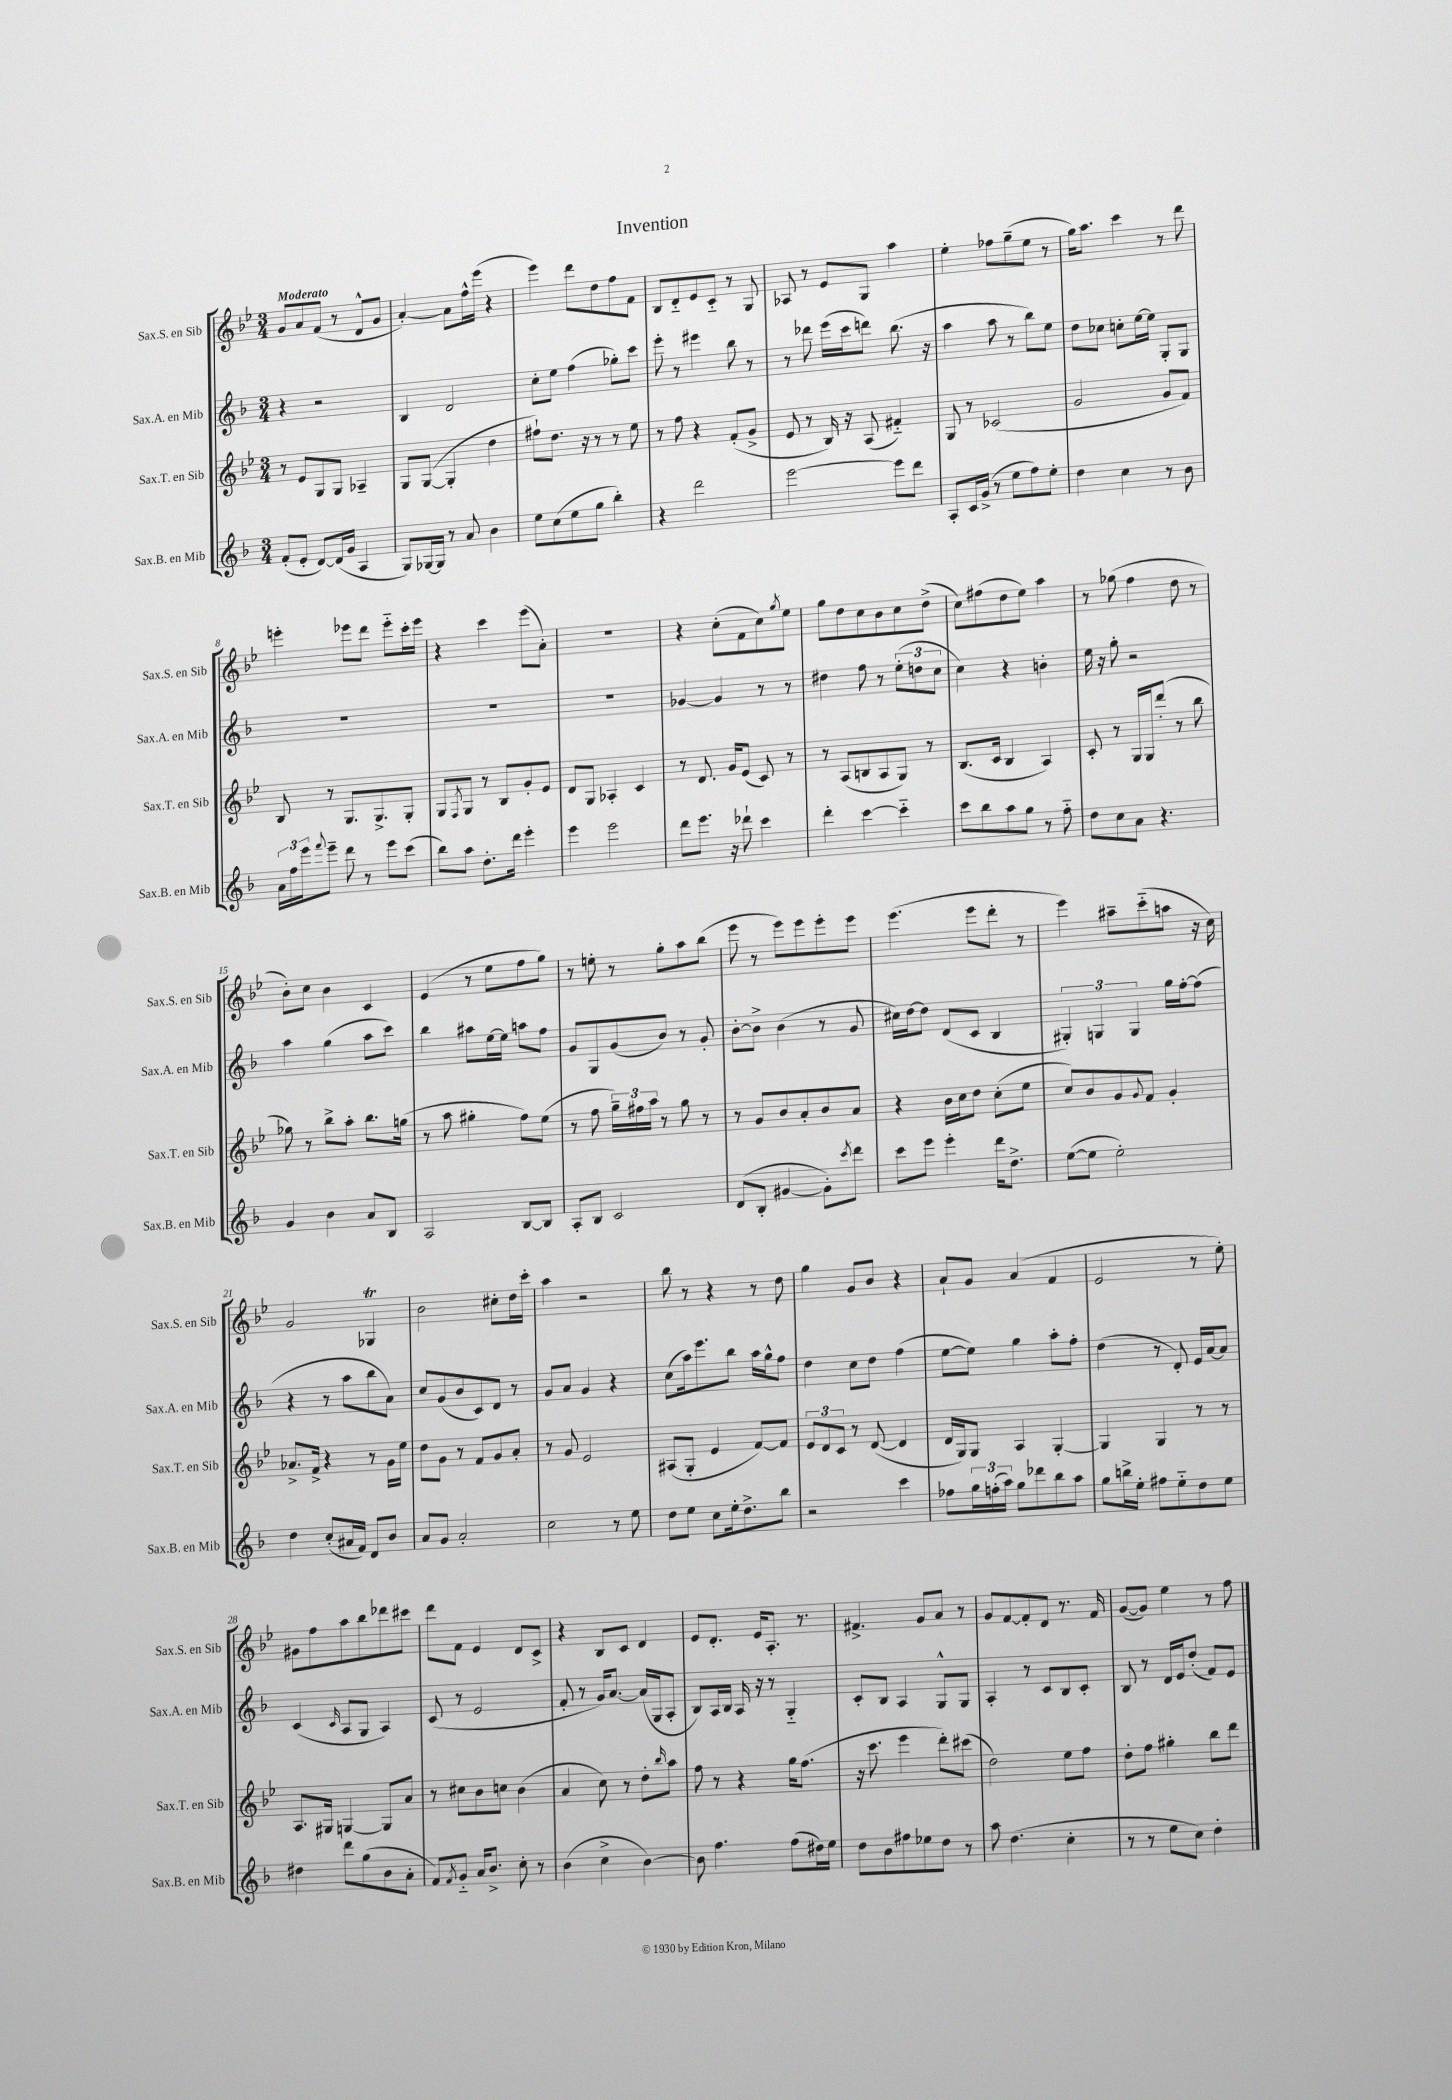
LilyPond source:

\header { title = "Invention" }
<<
\new StaffGroup <<
\new Staff = "s0" \with { instrumentName = "Sax.S. en Sib" shortInstrumentName = "Sax.S. en Sib" } {
    \clef treble \key bes \major \numericTimeSignature \time 3/4 \tempo "Moderato"
    g'8 a'8 f'8( r8 d'8-^ g'8 |
    a'4~-.) a'8 f''16-^ ees'''16( r4 |
    ees'''4) d'''8 d''8 f''8 f'8 |
    bes8 d'8-_ ees'8 c'8-_ r8 g8 |
    aes8 r8 ees'8 g8 a''4 |
    ees''4-. fes''8 g''8--( ees''8 r8 |
    g''16) a''8. c'''4 r8 d'''8 |
    e'''4-. ees'''8 d'''8 ees'''8-_ c'''16-. ees'''16 |
    r4 c'''4 ees'''8( a'8-.) |
    R2. |
    r4 c''8-.( f'8 c''8) \acciaccatura { g''8 } ees''8 |
    g''8 d''8 c''8 bes'8 c''8 d''8->( |
    c''8) fis''8( d''8 ees''8) a''4 |
    r8 ges''8( f''4 d''8 r8 |
    bes'8-.) c''8 bes'4 c'4 |
    ees'4( r8 ees''8 f''8 g''8) |
    r8 e''8-. r8 g''8-. a''8 bes''8( |
    ees'''8 r8 ees'''8) ees'''8 ees'''8-. ees'''8 |
    ees'''4.( ees'''8 d'''8-. r8 |
    ees'''4) ais''8-- c'''8-_( a''8 r16 c''16) |
    g'2 ges4\trill |
    bes'2 cis''8-. d''16 c'''16-. |
    a''4 r2 |
    bes''8 r8 r4 r8 d''8 |
    g''4 g'8 bes'8 r4 |
    a'8-! g'8 a'4( f'4 |
    ees'2 r8 ees''8-.) |
    gis'8 f''8 a''8 bes''8 des'''8 cis'''8 |
    d'''8 f'8 ees'4 d'8 c'8-> |
    r4 bes8 c'8 d'4 |
    ees'8 d'8.-. ees'16 a8.-. r8. |
    fis'4.-> g'8 a'8 r8 |
    g'8 f'8~ f'8-. d'8 r8. f'16 |
    g'8~( g'8) ees''4 r8 f''8 \bar "|." |
}
\new Staff = "s1" \with { instrumentName = "Sax.A. en Mib" shortInstrumentName = "Sax.A. en Mib" } {
    \clef treble \key f \major \numericTimeSignature \time 3/4
    r4 r2 |
    bes4 d'2 |
    c''8-. e''8 f''4( ges''8-.) c'''8 |
    e'''8-. r8 eis'''4 bes''8 r8 |
    r8 des'''8 e'''16( c'''16 d'''8) bes''8.( r16 |
    a''4 a''8 r8 bes''8) e''8 |
    d''8 ces''8 c''8-. e''16~ e''16 g8-. g8 |
    R2. |
    R2. |
    R2. |
    ges'4~ ges'4 r8 r8 |
    dis''4 f''8 r8 \tuplet 3/2 { e''8-.( d''8 c''8 } |
    c''4) r4 b'4-. |
    e''16 r16 g''8-. r2 |
    a''4 g''4( a''8 c'''8) |
    bes''4 ais''8 e''16~ e''16 a''8 f''8 |
    g'8 g8 g'8( bes'8) r8 g'8-. |
    bes'8~-. bes'8-> bes'4( r8 g'8 |
    cis''16) d''16~ d''8 d'8( c'8 bes4 |
    \tuplet 3/2 { gis4-.) g4 g4 } g''16 f''16~-. f''8( |
    r4 r8 a''8 bes''8 a'8) |
    c''8 g'8( bes'8 c'8) d'8 r8 |
    g'8 a'8 g'4 r4 |
    c''8( a''16) e'''8. bes''8 a''16 g''16-^ f''8 |
    d''4 c''8 d''8 f''4( |
    e''8~ e''8) g''4 a''8-. f''8-. |
    d''4( r8 d'8-.) e'16 a'16~ a'8 |
    c'4( \grace { c'16 } a8 g8 a4) |
    c'8( r8 e'2 |
    f'8-. r8 g'16) a'8.~ a'16( g16 a8-. |
    bes8) a16 bes16 a16 r16 r8 g4-_ |
    c'8-. bes8 a4 g8-^ g8 |
    a4-. r8 c'8 bes8 c'8-. |
    bes8 r8 d'16 e'16 d''8-.( f'8) e'8 \bar "|." |
}
\new Staff = "s2" \with { instrumentName = "Sax.T. en Sib" shortInstrumentName = "Sax.T. en Sib" } {
    \clef treble \key bes \major \numericTimeSignature \time 3/4
    r8 ees'8 g8 g8 aes4-- |
    g8 g8~( g4-. d''4 |
    fis''8-!) d''8. r16 r8 r8 ees''8 |
    r8 f''8 r4 f'8-.( g'8-> |
    ees'8 r8 bes16) r16 a8( fis'4-_) |
    g8 r8 ces'2( |
    g'2 g'8 f'8) |
    bes8 r8 g8. g8.-> g8-. |
    g8 \acciaccatura { f8 } g8 r8 bes8 g'8-. ees'8 |
    d'8 g8 aes4-. c'4 |
    r8 d'8. g'16 ees'8( c'8) r8 |
    r8 a8( b8 a8 g8) r8 |
    bes8.( c'16 bes4 a4) |
    c'8-. r8 g16 g16 d'''8-.( r8 bes''8 |
    ges''8) r8 bes''8-> a''8-. bes''8. g''16( |
    r8 a''8 gis''4-. f''8) ees''8( |
    r8 f''8 \tuplet 3/2 { g''16--) fis''16 a''16 } r8 g''8 r8 |
    r8 g'8 bes'8 a'8-. bes'8 a'8 |
    r4 bes'16 c''16 d''8 c''8-.( ees''8 |
    c''8) bes'8 g'8 \appoggiatura { g'8 } f'8 g'4-. |
    aes'8.-> f'16-> r4 r8 g'16 ees''16 |
    d''8 g'8 r8 f'8 g'8 a'8-. |
    r8 g'8 ees'2 |
    ais8( g8-. ees'4 f'8~) f'8 |
    \tuplet 3/2 { ees'8 d'8 c'8 } r8 d'8~( d'4 |
    d'16 g16) g8 a4 g4~-. |
    g4 g4 r8 r8 |
    a8. gis16 g4~ g8 a'8 |
    r8 cis''8 bes'8 c''8 bes'4( |
    a'4 c''8) r8 d''8-. \grace { bes''16 } a''8 |
    f''8 r8 r4 g''16 f''8.( |
    r16 c'''8. ees'''4 d'''8-.) cis'''8( |
    d''2) ees''8 f''8 |
    d''8-. f''8 gis''4-. bes''8 d'''8 \bar "|." |
}
\new Staff = "s3" \with { instrumentName = "Sax.B. en Mib" shortInstrumentName = "Sax.B. en Mib" } {
    \clef treble \key f \major \numericTimeSignature \time 3/4
    f'8-.( e'8-. d'8~) d'16( g'16 a4 |
    g8) ges16~ ges16 r8 a'8 bes'4 |
    e''8 c''8( e''8 g''8 bes''4-.) |
    r4 d'''2 |
    e'''2~ e'''8 d'''8 |
    a8-. c'16 g'16->( r8 e''8 f''8) e''8-. |
    d''4 c''4 r8 bes'8 |
    \tuplet 3/2 { a'16 f''16 e'''16 } \appoggiatura { f'''8 } e'''8-- d'''8 r8 e'''8 c'''8( |
    bes''8) a''8 d''8.-. d'''16 e'''4-. |
    e'''4 e'''2 |
    d'''8 e'''8. r16 des'''8-! c'''4 |
    d'''4-. c'''4~ c'''4-_ |
    c'''8 bes''8 a''8 g''8 r8 f''8-_ |
    d''8 c''8 a'8 r4. |
    g'4 bes'4 a'8 bes8 |
    a2 bes8~ bes8 |
    a8-. bes8 c'2 |
    d'8( bes8-. gis'4~ gis'8-.) \acciaccatura { c'''8 } d'''8 |
    c'''8 e'''8 e'''4-. d'''16 d''8.-> |
    e''8~( e''8 e''2-.) |
    d''4 c''8-.( ais'16 f'16) d'8 bes'8 |
    a'8 g'8 a'2-. |
    c''2 r8 e''8 |
    d''8 e''8 c''8 e''16-. d''8.-> bes''8 |
    r2 c'''4 |
    fes''8 \tuplet 3/2 { g''16 f''16-.( a''16) } g''8 des'''8 bes''8 a''8 |
    g''8 b''16-> e''16-. fis''8 e''8-_ d''8 e''8 |
    dis''4 d'''8 g''8( bes'8 a'8-. |
    f'8) \acciaccatura { f'8 } g'8-_ a'16 bes'8.-> c''8-. r8 |
    bes'4( c''4-> bes'4~) |
    bes'8 f''4. f''8( dis''16) e''16 |
    d''8 bes'8 fis''8 ees''8 d''8 r8 |
    a''8 d''4.( c''4-. |
    r8 r8 e''8 c''8) d''4-. \bar "|." |
}
>>
>>
